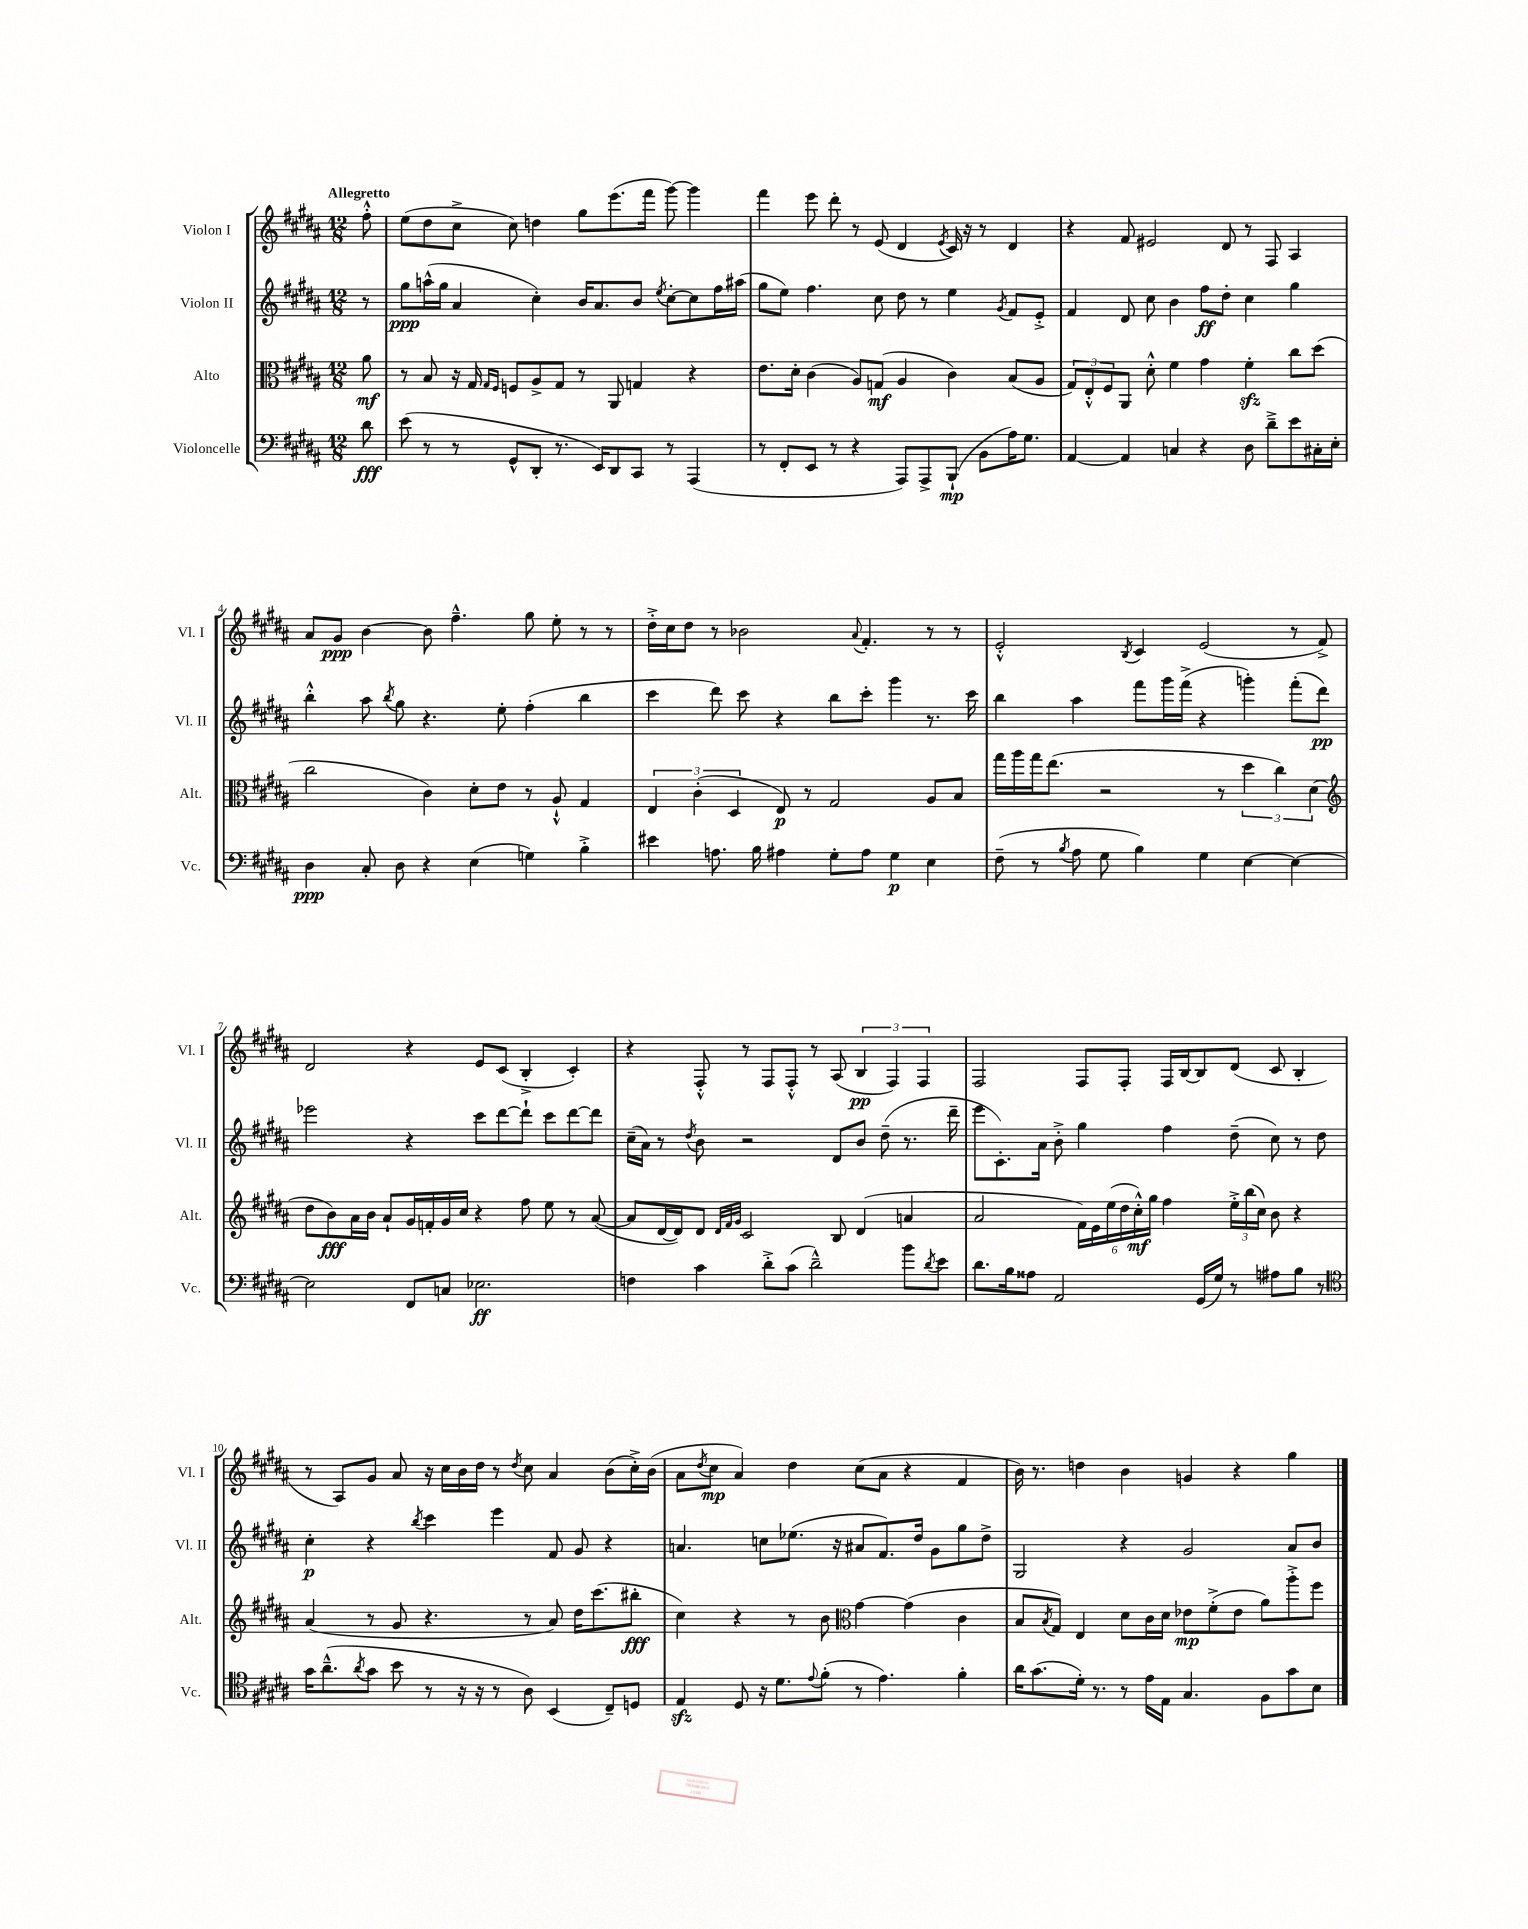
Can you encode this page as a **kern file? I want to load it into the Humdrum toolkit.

**kern	**dynam	**kern	**dynam	**kern	**dynam	**kern	**dynam
*part4	*part4	*part3	*part3	*part2	*part2	*part1	*part1
*staff4	*staff4	*staff3	*staff3	*staff2	*staff2	*staff1	*staff1
*I"Violoncelle	*	*I"Alto	*	*I"Violon II	*	*I"Violon I	*
*I'Vc.	*	*I'Alt.	*	*I'Vl. II	*	*I'Vl. I	*
*clefF4	*	*clefC3	*	*clefG2	*	*clefG2	*
*k[f#c#g#d#a#]	*	*k[f#c#g#d#a#]	*	*k[f#c#g#d#a#]	*	*k[f#c#g#d#a#]	*
*M12/8	*	*M12/8	*	*M12/8	*	*M12/8	*
=	=	=	=	=	=	=	=
!	!	!	!	!	!	!LO:TX:a:B:t=Allegretto	!
8d#\	fff	8a#\	mf	8r	.	8ff#'^^\	.
=1	=1	=1	=1	=1	=1	=1	=1
(8e\	.	8r	.	8gg#\L	ppp	(8ee\L	.
8r	.	8B/	.	(16aan^^\L	.	8dd#\	.
.	.	.	.	16gg#\JJ	.	.	.
8r	.	16r	.	4a#/	.	8cc#^\J	.
.	.	16G#/	.	.	.	.	.
.	.	16qqG#/LL	.	.	.	.	.
.	.	16qqF#/JJ	.	.	.	.	.
8GG#^^/L	.	8Fn/L	.	.	.	8cc#\)	.
8DD#'/J	.	8A#^/	.	4cc#'\)	.	4ddn\	.
8.r	.	8G#/J	.	.	.	.	.
.	.	8r	.	16b/KL	.	8gg#\L	.
16EE/KL)	.	.	.	8.a#/	.	.	.
8DD#/	.	8AA#/	.	.	.	(8.eee\	.
8CC#/J	.	4Gn/	.	8b/J	.	.	.
.	.	.	.	.	.	16fff#\Jk	.
.	.	.	.	8qee/	.	.	.
8r	.	.	.	[8cc#'\L	.	[8ggg#\)	.
(4AAA#/	.	4r	.	8cc#\]	.	4ggg#\]	.
.	.	.	.	16ff#\L	.	.	.
.	.	.	.	(16aa#X\JJ	.	.	.
=2	=2	=2	=2	=2	=2	=2	=2
8r	.	8.e\L	.	8gg#\L	.	4fff#\	.
8FF#'/L	.	.	.	8ee\J)	.	.	.
.	.	16d#'\Jk	.	.	.	.	.
8EE/J	.	(4c#\	.	4.ff#\	.	8eee\	.
8r	.	.	.	.	.	8ddd#'\	.
4r	.	8A#/L)	.	.	.	8r	.
.	.	(8Gn/J	mf	8cc#\	.	(8e/	.
8AAA#/L)	.	4A#/	.	8dd#\	.	4d#/	.
8AAA#^/	.	.	.	8r	.	.	.
.	.	.	.	.	.	8qe/	.
(8BBB`/J	mp	4c#\)	.	4ee\	.	16c#/)	.
.	.	.	.	.	.	16r	.
8BB\L	.	.	.	.	.	8r	.
.	.	.	.	8qg#/	.	.	.
16A#\K)	.	(8B/L	.	8f#/L	.	4d#/	.
8.G#\J	.	.	.	.	.	.	.
.	.	8A#/J	.	8e'^/J	.	.	.
=3	=3	=3	=3	=3	=3	=3	=3
[4AA#/	.	12G#/L)	.	4f#/	.	4r	.
.	.	12E'^^/	.	.	.	.	.
.	.	12F#/	.	.	.	.	.
4AA#/]	.	8AA#/J	.	8d#/	.	8f#/	.
.	.	8d#'^^\	.	8cc#\	.	2e#X/	.
4Cn/	.	4f#\	.	4b\	.	.	.
4r	.	4g#\	.	8ff#\L	ff	.	.
.	.	.	.	8dd#'\J	.	8d#/	.
8D#\	.	4f#zz'\	.	4cc#\	.	8r	.
8d#~^\L	.	.	.	.	.	8F#/	.
8e\	.	8cc#\L	.	4gg#\	.	4A#/	.
16C#X'\L	.	(8dd#\J	.	.	.	.	.
16E'\JJ	.	.	.	.	.	.	.
!!LO:LB:g=z
=4	=4	=4	=4	=4	=4	=4	=4
4D#\	ppp	2cc#\	.	4bb'^^\	.	8a#/L	.
.	.	.	.	.	.	8g#/J	ppp
8C#'/	.	.	.	8aa#\	.	[4b\	.
.	.	.	.	8qbb/	.	.	.
8D#\	.	.	.	8gg#\	.	.	.
4r	.	4c#\)	.	4.r	.	8b\]	.
.	.	.	.	.	.	4.ff#~^^\	.
(4E\	.	8d#'\L	.	.	.	.	.
.	.	8e\J	.	8ee'\	.	.	.
4Gn\)	.	8r	.	(4ff#'\	.	8gg#\	.
.	.	8A#`^^/	.	.	.	8ee'\	.
4B'^\	.	4G#/	.	4bb\	.	8r	.
.	.	.	.	.	.	8r	.
=5	=5	=5	=5	=5	=5	=5	=5
4e#X\	.	6E/	.	4ccc#\	.	16dd#'^\LL	.
.	.	.	.	.	.	16cc#\J	.
.	.	.	.	.	.	8dd#\J	.
.	.	(6c#'\	.	.	.	.	.
8.An\	.	.	.	8ddd#\)	.	8r	.
.	.	6D#/	.	.	.	.	.
.	.	.	.	8ccc#\	.	2b-X\	.
16B\	.	.	.	.	.	.	.
4A#X\	.	8E/)	p	4r	.	.	.
.	.	8r	.	.	.	.	.
8G#'\L	.	2G#/	.	8bb\L	.	.	.
.	.	.	.	.	.	8qqa#/	.
8A#\J	.	.	.	8ccc#'\J	.	4.f#'/	.
4G#\	p	.	.	4ggg#\	.	.	.
4E\	.	8A#/L	.	8.r	.	8r	.
.	.	8B/J	.	.	.	8r	.
.	.	.	.	16ccc#\	.	.	.
=6	=6	=6	=6	=6	=6	=6	=6
(8F#~\	.	16gg#\LL	.	4bb\	.	2e'^^/	.
.	.	16aa#\	.	.	.	.	.
8r	.	16gg#\J	.	.	.	.	.
.	.	(8.ee\J	.	.	.	.	.
8qB/	.	.	.	.	.	.	.
8A#\	.	.	.	4aa#\	.	.	.
8G#\	.	2r	.	.	.	.	.
.	.	.	.	.	.	8qB/	.
4B\)	.	.	.	8fff#\L	.	4c#/	.
.	.	.	.	16ggg#\L	.	.	.
.	.	.	.	(16fff#^\JJ	.	.	.
4G#\	.	.	.	4r	.	(2e/	.
.	.	8r	.	.	.	.	.
[4E\	.	6dd#\	.	4gggn'\)	.	.	.
.	.	6cc#\)	.	.	.	.	.
4E\_	.	.	.	(8fff#'\L	.	8r	.
.	.	(6d#\	.	.	.	.	.
.	.	.	.	8ddd#\J)	pp	8f#^/)	.
!!LO:LB:g=z
=7	=7	=7	=7	=7	=7	=7	=7
*	*	*clefG2	*	*	*	*	*
2E\]	.	8dd#\L	.	2eee-X\	.	2d#/	.
.	.	8b\)	fff	.	.	.	.
.	.	16a#\L	.	.	.	.	.
.	.	16b\JJ	.	.	.	.	.
.	.	8a#`/L	.	.	.	.	.
8FF#/L	.	16g#/L	.	4r	.	4r	.
.	.	16fn'/	.	.	.	.	.
8Cn/J	.	16g#/	.	.	.	.	.
.	.	16cc#/JJ	.	.	.	.	.
2.E-X\	ff	4r	.	8ccc#\L	.	8e/L	.
.	.	.	.	[8ddd#\	.	(8c#/J	.
.	.	8ff#\	.	8ddd#`\J]	.	4B'^/	.
.	.	8ee\	.	8ccc#\L	.	.	.
.	.	8r	.	[8ddd#\	.	4c#'/)	.
.	.	([8a#/	.	8ddd#\J]	.	.	.
=8	=8	=8	=8	=8	=8	=8	=8
4Fn\	.	8a#/L]	.	(16cc#~\LL	.	4r	.
.	.	.	.	16a#\JJ)	.	.	.
.	.	[16d#/L	.	8r	.	.	.
.	.	16d#/J])	.	.	.	.	.
.	.	.	.	8qdd#/	.	.	.
4c#\	.	8d#/J	.	8b\	.	8F#'^^/	.
.	.	32qqd#/LLL	.	.	.	.	.
.	.	32qqf#/	.	.	.	.	.
.	.	32qqg#/JJJ	.	.	.	.	.
.	.	2c#/	.	2r	.	8r	.
8d#'^\L	.	.	.	.	.	8F#/L	.
(8c#\J	.	.	.	.	.	8F#'^^/J	.
2d#~^^\)	.	.	.	.	.	8r	.
.	.	8B/	.	8d#/L	.	(8A#/	.
.	.	(4d#/	.	8b/J	.	6B/	pp
.	.	.	.	(8dd#~\	.	.	.
.	.	.	.	.	.	6F#/)	.
8b\L	.	4an/	.	8.r	.	.	.
.	.	.	.	.	.	6F#/	.
8qd#/	.	.	.	.	.	.	.
8e\J	.	.	.	.	.	.	.
.	.	.	.	16ddd#~\	.	.	.
=9	=9	=9	=9	=9	=9	=9	=9
8.d#\L	.	2a#/	.	8eee\L	.	2F#/	.
.	.	.	.	8.c#'\)	.	.	.
16B\k	.	.	.	.	.	.	.
8A##X\J	.	.	.	.	.	.	.
.	.	.	.	16a#\Jk	.	.	.
2AA#/	.	.	.	8b'^\	.	.	.
.	.	24f#\LL)	.	4gg#\	.	8F#/L	.
.	.	24e\	.	.	.	.	.
.	.	(24ee\	.	.	.	.	.
.	.	24dd#\	.	.	.	8F#'/J	.
.	.	24cc#'^^\)	mf	.	.	.	.
.	.	24gg#\JJ	.	.	.	.	.
.	.	4ff#\	.	4ff#\	.	16F#/LL	.
.	.	.	.	.	.	[16B/J	.
(16GG#/LL	.	.	.	.	.	8B/]	.
16G#/JJ)	.	.	.	.	.	.	.
8r	.	24ee'^\LL	.	(8dd#~\	.	(8d#/J	.
.	.	(24bb\	.	.	.	.	.
.	.	24cc#\JJ)	.	.	.	.	.
8A#X\L	.	8b\	.	8cc#\)	.	8c#/	.
8B\J	.	4r	.	8r	.	4B'/	.
8r	.	.	.	8dd#\	.	.	.
!!LO:LB:g=z
=10	=10	=10	=10	=10	=10	=10	=10
*clefC4	*	*	*	*	*	*	*
16g#\KL	.	(4a#/	.	4cc#'\	p	8r	.
(8.a#~^^\	.	.	.	.	.	.	.
.	.	.	.	.	.	8A#/L)	.
8qa#/	.	.	.	.	.	.	.
8g#\J	.	8r	.	4r	.	8g#/J	.
8b\	.	8g#/	.	.	.	8a#/	.
.	.	.	.	8qbb/	.	.	.
8r	.	4.r	.	4ccc#\	.	16r	.
.	.	.	.	.	.	16cc#\LL	.
16r	.	.	.	.	.	16b\	.
16r	.	.	.	.	.	16dd#\JJ	.
8r	.	.	.	4eee\	.	8r	.
.	.	.	.	.	.	8qdd#/	.
8A#\)	.	8r	.	.	.	8cc#\	.
(4BB/	.	8a#/)	.	8f#/	.	4a#/	.
.	.	16dd#\KL	.	8g#/	.	.	.
.	.	(8.ccc#\	.	.	.	.	.
8C#~/L)	.	.	.	4r	.	(8b\L	.
8Dn/J	.	8bb#X'\J	fff	.	.	16cc#'^\L)	.
.	.	.	.	.	.	(16b\JJ	.
=11	=11	=11	=11	=11	=11	=11	=11
4Ezz/	.	4cc#\)	.	4.an/	.	8a#\L	.
.	.	.	.	.	.	8qdd#/	.
.	.	.	.	.	.	8cc#\J	mp
8D#/	.	4r	.	.	.	4a#/)	.
16r	.	.	.	8ccn\L	.	.	.
8.d#\L	.	.	.	.	.	.	.
.	.	8r	.	(8.ee-X\J	.	4dd#\	.
8qqe/	.	.	.	.	.	.	.
(8f#'\J	.	8b\	.	.	.	.	.
.	.	.	.	16r	.	.	.
*	*	*clefC3	*	*	*	*	*
8r	.	[4g#\	.	8a#X/L	.	(8cc#\L	.
4.e\)	.	.	.	8.f#/)	.	8a#\J	.
.	.	(4g#\]	.	.	.	4r	.
.	.	.	.	16dd#/Jk	.	.	.
.	.	.	.	8g#\L	.	.	.
4f#'\	.	4c#\	.	8gg#\	.	4f#/	.
.	.	.	.	8dd#^\J	.	.	.
=12	=12	=12	=12	=12	=12	=12	=12
16a#\KL	.	8B/L	.	2G#/	.	16b\)	.
(8.g#\	.	.	.	.	.	8.r	.
.	.	8qB/	.	.	.	.	.
.	.	8G#/J)	.	.	.	.	.
16d#'\Jk)	.	4E/	.	.	.	4ddn\	.
8.r	.	.	.	.	.	.	.
8r	.	8d#\L	.	4r	.	4b\	.
16e\LL	.	16c#\L	.	.	.	.	.
16E\JJ	.	16d#\JJ	.	.	.	.	.
4.G#/	.	8e-X\L	mp	2g#/	.	4gn/	.
.	.	(8f#'^\	.	.	.	.	.
.	.	8e-\J	.	.	.	4r	.
8F#\L	.	8a#\L)	.	.	.	.	.
8g#\	.	8aa#'^\	.	8a#/L	.	4gg#\	.
8B\J	.	8ff#\J	.	8b/J	.	.	.
==	==	==	==	==	==	==	==
*-	*-	*-	*-	*-	*-	*-	*-
